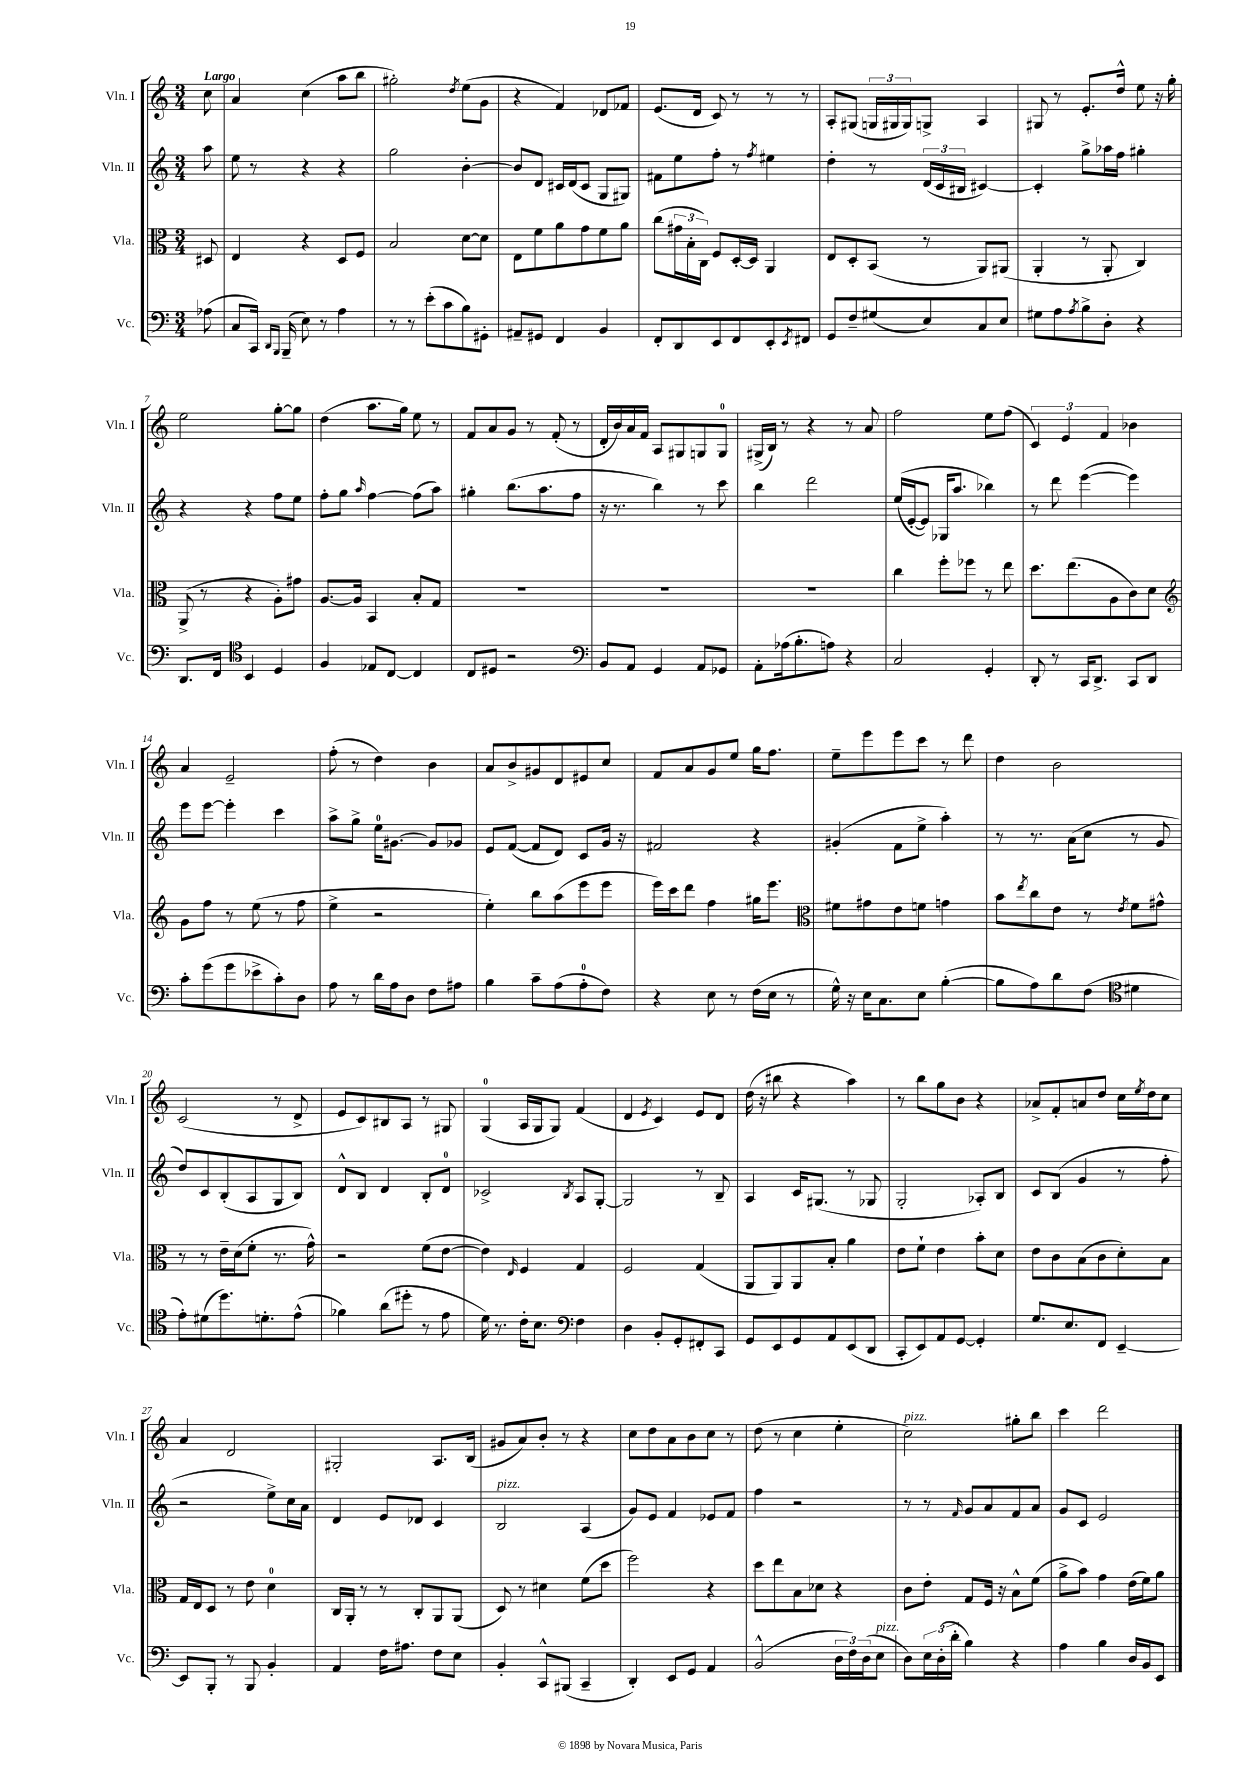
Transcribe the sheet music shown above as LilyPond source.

<<
\new StaffGroup <<
\new Staff = "s0" \with { instrumentName = "Vln. I" shortInstrumentName = "Vln. I" } {
    \clef treble \key c \major \numericTimeSignature \time 3/4 \partial 8 \tempo "Largo"
    c''8 |
    a'4 c''4( a''8 b''8 |
    gis''2-.) \acciaccatura { d''8 } e''8( g'8 |
    r4 f'4) des'8 fes'8 |
    e'8.( d'16 c'8) r8 r8 r8 |
    a8-. gis8( \tuplet 3/2 { g16 gis16 gis16) } g8-> a4 |
    gis8 r8 e'8.-. d''16-^ e''8 r16 g''16-. |
    e''2 g''8~-. g''8 |
    d''4( a''8. g''16) e''8 r8 |
    f'8 a'8 g'8 r8 f'8-.( r8 |
    d'16-. b'16) a'16 f'16 a8 gis8 g8 g8-0 |
    gis16->( b16) r8 r4 r8 a'8 |
    f''2 e''8 f''8( |
    \tuplet 3/2 { c'4) e'4 f'4 } bes'4 |
    a'4 e'2-- |
    f''8-.( r8 d''4) b'4 |
    a'8 b'8-> gis'8 d'8 eis'8 c''8 |
    f'8 a'8 g'8 e''8 g''16 f''8. |
    e''8-- e'''8 e'''8 c'''8 r8 d'''8 |
    d''4 b'2 |
    c'2( r8 d'8-> |
    e'8 c'8) bis8 a8 r8 gis8 |
    g4-0( a16 g16 g8) f'4( |
    d'4 \acciaccatura { e'8 } c'4) e'8 d'8 |
    d''16( r16 bis''8 r4 a''4) |
    r8 b''8 g''8 b'8 r4 |
    aes'8-> f'8-. a'8 d''8 c''16 \acciaccatura { e''8 } d''16 c''8 |
    a'4 d'2 |
    gis2-. a8. b16( |
    gis'8 a'8) b'8-. r8 r4 |
    c''8 d''8 a'8 b'8 c''8 r8 |
    d''8( r8 c''4 e''4-. |
    c''2^\markup { \italic "pizz." }) gis''8-. b''8 |
    c'''4 d'''2 \bar "|." |
}
\new Staff = "s1" \with { instrumentName = "Vln. II" shortInstrumentName = "Vln. II" } {
    \clef treble \key c \major \numericTimeSignature \time 3/4 \partial 8
    a''8 |
    e''8 r8 r4 r4 |
    g''2 b'4~-. |
    b'8 d'8 cis'16 d'16( cis'8 g8 gis8) |
    fis'8 e''8 f''8-. r8 \acciaccatura { f''8 } eis''4 |
    d''4-. r8 \tuplet 3/2 { d'16( c'16 bis16 } cis'4~) |
    cis'4-. g''8-> aes''16 f''16 gis''4-. |
    r4 r4 f''8 e''8 |
    f''8-. g''8 \grace { a''16 } f''4~ f''8( a''8) |
    gis''4-. b''8.( a''8. f''8 |
    r16 r8. b''4) r8 c'''8 |
    b''4 d'''2 |
    e''16(\( e'16~-. e'8) ges16 a''8. bes''4\) |
    r8 d'''8 e'''4~( e'''4) |
    e'''8 e'''8~ e'''4-. c'''4 |
    a''8-> g''8-> e''16-0 gis'8.~ gis'8 ges'8 |
    e'8 f'8~( f'8 d'8) c'8 g'16 r16 |
    fis'2 r4 |
    gis'4-.( f'8 e''8-> a''4-.) |
    r8 r8. a'16( c''8 r8 g'8 |
    d''8) c'8 b8-.( a8 g8 b8) |
    d'8-^ b8 d'4 b8-. d'8-0 |
    ces'2-> \acciaccatura { b8 } a8 g8~-. |
    g2 r8 b8-- |
    a4 c'16 gis8.( r8 ges8 |
    g2-. aes8-.) b8 |
    c'8 b8( g'4 r8 f''8-. |
    r2 e''8->) c''16 a'16 |
    d'4 e'8 des'8 c'4 |
    b2^\markup { \italic "pizz." } a4( |
    g'8) e'8 f'4 ees'8 f'8 |
    f''4 r2 |
    r8 r8 \grace { f'16 } g'8 a'8 f'8 a'8 |
    g'8 c'8 e'2 \bar "|." |
}
\new Staff = "s2" \with { instrumentName = "Vla." shortInstrumentName = "Vla." } {
    \clef alto \key c \major \numericTimeSignature \time 3/4 \partial 8
    dis8 |
    e4 r4 d8 f8 |
    b2 d'8~ d'8 |
    e8 f'8 a'8 g'8 f'8 a'8 |
    c''8( \tuplet 3/2 { gis'16 b16-. c16) } f8 d16~-. d16 a,4 |
    e8 d8-. b,8( r8 a,8) ais,8( |
    a,4-. r8 a,8-. c4) |
    a,8->( r8 r4 a8-.) gis'8 |
    a8.~ a16 b,4 b8-. g8 |
    R2. |
    R2. |
    R2. |
    c''4 f''8-. fes''8 r8 e''8 |
    d''8. e''8.( a8 c'8) d'8 |
    \clef treble g'8 f''8 r8 e''8( r8 f''8 |
    e''4-> r2 |
    e''4-.) b''8 a''8( e'''8 e'''8 |
    e'''16) c'''16 d'''8 f''4 gis''16 e'''8. |
    \clef alto fis'8 gis'8 e'8 f'8 g'4 |
    b'8 \acciaccatura { e''8 } c''8 e'8 r8 \acciaccatura { e'8 } f'8 gis'8-^ |
    r8 r8 e'16-- d'16( f'8-. r8. g'16-^) |
    r2 f'8( e'8~ |
    e'4) \grace { e16 } f4 g4 |
    f2 g4( |
    a,8 a,8) a,8 b8-. a'4 |
    e'8 f'8-! e'4 b'8-. d'8 |
    e'8 c'8 b8( c'8 d'8-.) b8 |
    g16 e16 d8 r8 e'8 d'4-0 |
    c16 a,16-. r8 r8 c8-. a,8 a,8( |
    d8) r8 dis'4 f'8( d''8 |
    f''2) r4 |
    d''8 e''8 b8 des'8 r4 |
    c'8 e'8-. g8 f16 r16 b8-^ f'8( |
    a'8-> b'8) g'4 e'16( f'16) a'8 \bar "|." |
}
\new Staff = "s3" \with { instrumentName = "Vc." shortInstrumentName = "Vc." } {
    \clef bass \key c \major \numericTimeSignature \time 3/4 \partial 8
    aes8( |
    c8 c,16) \grace { d,16 b,,16 } b,,16--( e8) r8 a4 |
    r8 r8 e'8-.( c'8 b8) gis,8-. |
    ais,8-- gis,8 f,4 b,4 |
    f,8-. d,8 e,8 f,8 e,8-. \acciaccatura { e,8 } fis,8 |
    g,8 f8-- gis8( e8) c8 e8 |
    gis8 a8 \acciaccatura { a8 } b8-> d8-. r4 |
    d,8. f,16 \clef tenor b,4 d4 |
    f4 ees8 c8~ c4 |
    c8 dis8 r2 |
    \clef bass b,8 a,8 g,4 a,8 ges,8 |
    a,8-. aes16( b8.-. a8) r4 |
    c2 g,4-. |
    d,8-. r8 c,16 d,8.-> c,8 d,8 |
    c'8-. g'8( g'8 ees'8-> c'8-.) d8 |
    a8 r8 d'16 a16 d8 f8 ais8 |
    b4 c'8-- a8( a8-0-. f8) |
    r4 e8 r8 f16( e16 r8 |
    g16-^) r16 e16 c8. e8 b4~-.( |
    b8 a8) d'8 f8( \clef tenor dis'4 |
    e'8-.) dis'8( d''8.) d'8.-. e'8-^( |
    fes'4) a'8( dis''8-. r8 e'8 |
    d'16) r8. c'16-. b8. \clef bass f4 |
    d4 b,8-. g,8-. fis,8-. c,8 |
    g,8 e,8 g,8 a,8 e,8( d,8 |
    c,8-. e,8) a,8 g,8~ g,4-. |
    g8. e8. f,8 e,4~-- |
    e,8 b,,8-. r8 b,,8 b,4-. |
    a,4 f16 ais8. f8 e8 |
    b,4-. c,8-^ bis,,8( c,4-- |
    d,4-.) e,8 g,8 a,4 |
    b,2-^( \tuplet 3/2 { d16 f16) d16( } e8^\markup { \italic "pizz." } |
    d8) \tuplet 3/2 { e16 d16-.( d'16-. } b4) r4 |
    a4 b4 d16 b,16 e,8 \bar "|." |
}
>>
>>
